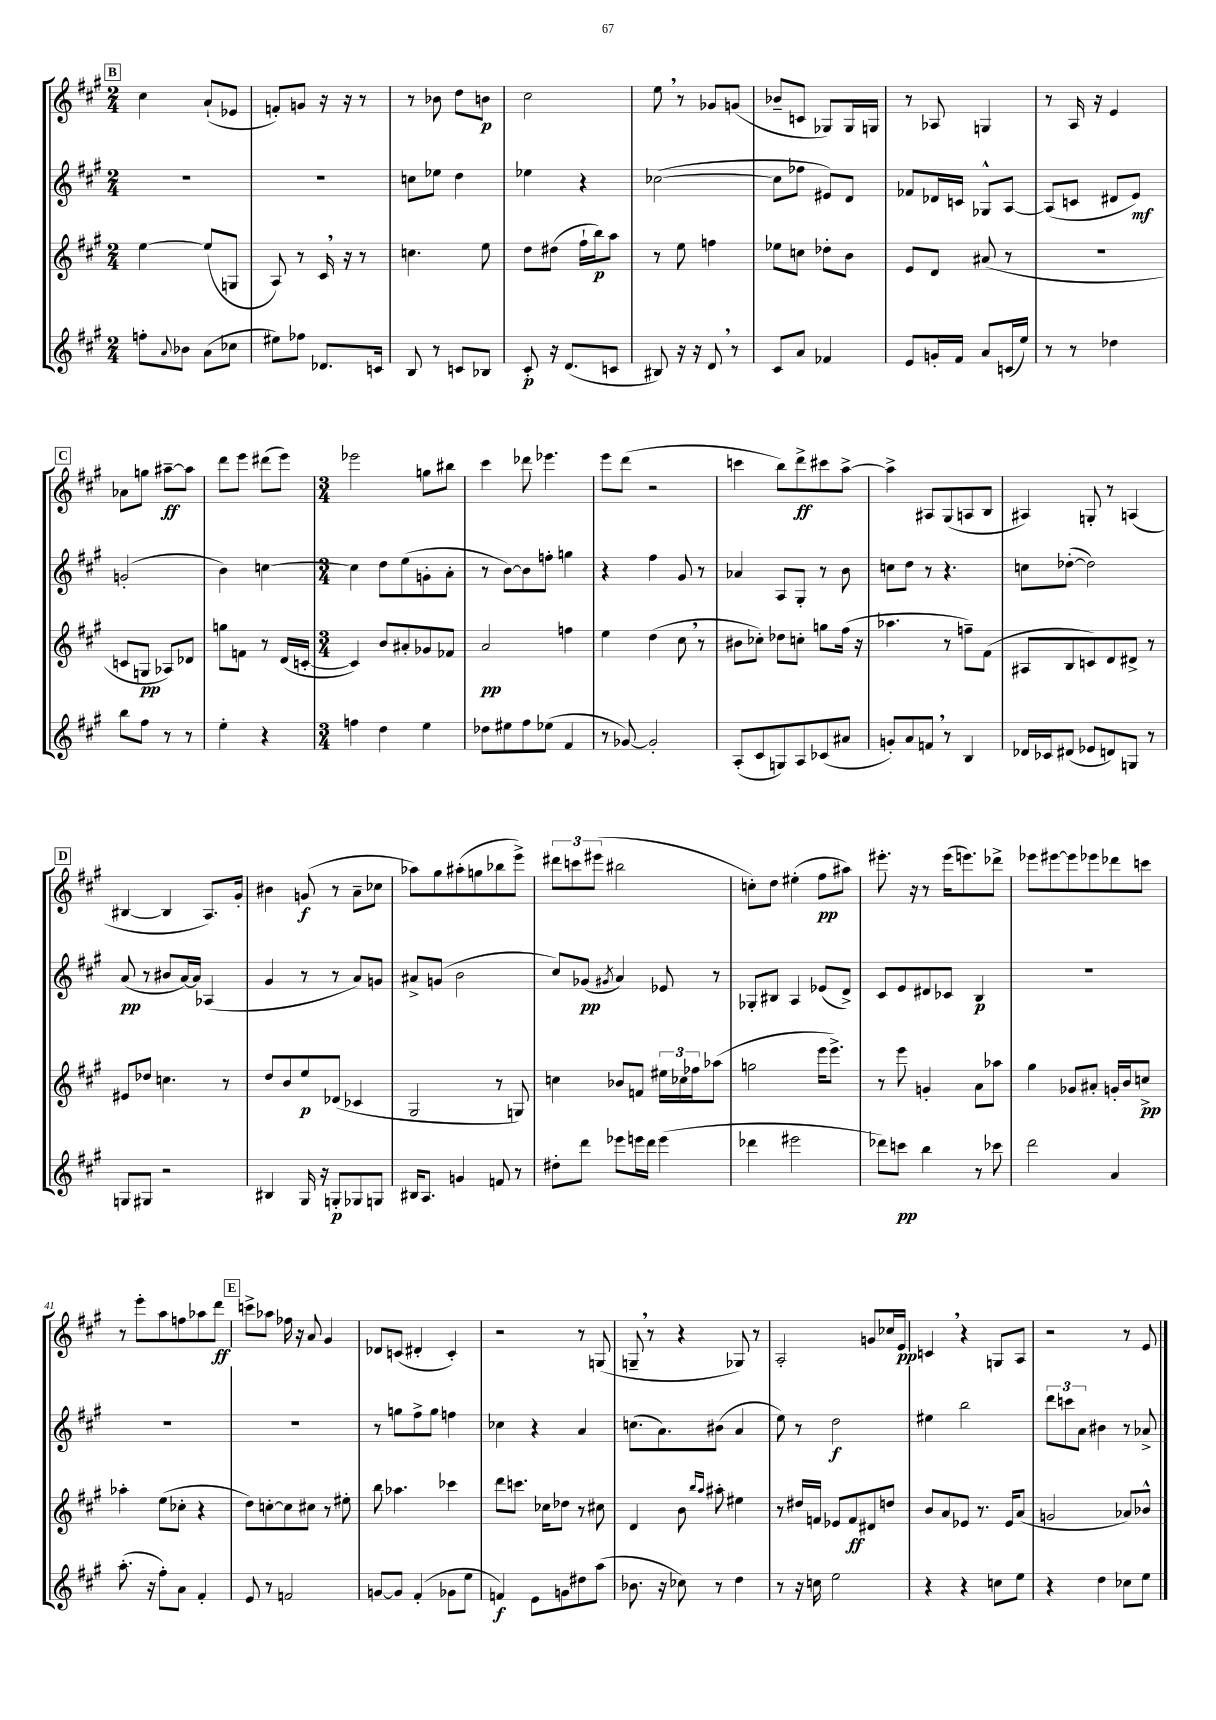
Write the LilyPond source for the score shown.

<<
\new StaffGroup <<
\new Staff = "s0" {
    \clef treble \key a \major \numericTimeSignature \time 2/4
    \mark \markup { \box "B" } cis''4 a'8-!( ees'8 |
    f'8-.) g'8 r16 r16 r8 |
    r8 bes'8 d''8 b'8\p |
    cis''2 |
    e''8 \breathe r8 ges'8 g'8( |
    bes'8-- c'8 ges8) ges16 g16 |
    r8 aes8 g4 |
    r8 a16 r16 e'4 |
    \mark \markup { \box "C" } aes'8 g''8 ais''8~--\ff ais''8 |
    d'''8 e'''8 dis'''8( e'''8) |
    \numericTimeSignature \time 3/4 ees'''2 g''8 bis''8 |
    cis'''4 des'''8 ees'''4. |
    e'''8 d'''8( r2 |
    c'''4 b''8) d'''8->\ff cis'''8 a''8~-> |
    a''4-> ais8 gis8( a8 b8 |
    ais4) g8-. r8 a4( |
    \mark \markup { \box "D" } bis4~ bis4 a8.) gis'16-. |
    bis'4 g'8\f( r8 a'8-- ces''8 |
    aes''8) gis''8 ais''8-.( g''8 bes''8 e'''8->) |
    \tuplet 3/2 { dis'''8 c'''8 eis'''8( } bis''2 |
    c''8-.) d''8 eis''4-.( fis''8\pp ais''8) |
    eis'''8.-. r16 r8 eis'''16( e'''8.) des'''8-> |
    ees'''8 eis'''8~ eis'''8 ees'''8 des'''8 c'''8 |
    r8 e'''8-. a''8 f''8 aes''8 d'''8\ff |
    \mark \markup { \box "E" } c'''8-> aes''8 fes''16 r16 a'8 gis'4 |
    des'8 c'8( dis'4-. c'4-.) |
    r2 r8 g8( |
    g8-- \breathe r8 r4 ges8) r8 |
    a2-. g'8 ces''16 e'16\pp |
    c'4 \breathe r4 g8 a8 |
    r2 r8 e'8 \bar "|." |
}
\new Staff = "s1" {
    \clef treble \key a \major \numericTimeSignature \time 2/4
    \mark \markup { \box "B" } R2 |
    R2 |
    c''8 ees''8 d''4 |
    ees''4 r4 |
    ces''2~( |
    ces''8 fes''8 eis'8) d'8 |
    fes'8 des'16 c'16 ges8-^ a8~ |
    a8( c'8 dis'8 e'8\mf) |
    \mark \markup { \box "C" } g'2-.( |
    b'4) c''4~ |
    \numericTimeSignature \time 3/4 c''4 d''8 e''8( g'8-. a'8-. |
    r8 b'8~) b'8 f''8-. g''4 |
    r4 fis''4 gis'8 r8 |
    aes'4 a8 gis8-. r8 b'8 |
    c''8 d''8 r8 r4. |
    c''8 des''8~-.( des''2) |
    \mark \markup { \box "D" } a'8\pp( r8 bis'8 a'16~) a'16 aes4( |
    gis'4 r8 r8 a'8) g'8 |
    ais'8-> g'8( b'2 |
    cis''8) ges'8\pp( \acciaccatura { gis'8 } a'4) ees'8 r8 |
    ges8-. bis8 a4 ees'8( d'8->) |
    cis'8 e'8 dis'8 ces'8 b4\p |
    R2. |
    R2. |
    \mark \markup { \box "E" } R2. |
    r8 g''8 fis''8-> g''8 f''4 |
    ces''4 r4 a'4 |
    c''8.( a'8.) bis'8( a'4 |
    e''8) r8 d''2\f |
    eis''4 b''2 |
    \tuplet 3/2 { d'''8 c'''8 a'8 } bis'4 r8 aes'8-> \bar "|." |
}
\new Staff = "s2" {
    \clef treble \key a \major \numericTimeSignature \time 2/4
    \mark \markup { \box "B" } e''4~ e''8( g8 |
    a8) r8 cis'16 \breathe r16 r8 |
    c''4. e''8 |
    d''8 dis''8( fis''16-! b''16\p) a''8 |
    r8 e''8 f''4 |
    ees''8 c''8 des''8-. b'8 |
    e'8 d'8 ais'8( r8 |
    R2 |
    \mark \markup { \box "C" } c'8 g8\pp aes8) des'8 |
    g''8 f'8 r8 d'16( c'16~-. |
    \numericTimeSignature \time 3/4 c'4) b'8 ais'8-. ges'8 fes'8 |
    a'2\pp f''4 |
    e''4 d''4( cis''8 \breathe r8 |
    bis'8 ces''8-.) des''8 c''8-. g''8 fis''16( r16 |
    aes''4. r8 f''8--) fis'8( |
    ais8 b8 c'8) d'8 dis'8-> r8 |
    \mark \markup { \box "D" } eis'8 des''8 c''4. r8 |
    d''8 b'8 e''8\p des'8( ces'4 |
    gis2 r8 g8) |
    c''4 bes'8 f'8 \tuplet 3/2 { eis''16 ces''16 fes''16 } aes''8( |
    g''2 e'''16 e'''8.->) |
    r8 e'''8 g'4-. a'8 aes''8 |
    gis''4 ges'8 ais'8-. g'16-. b'16 c''8->\pp |
    aes''4-. e''8( ces''8-. r4 |
    \mark \markup { \box "E" } d''8) c''8~-. c''8 cis''8 r8 eis''8-. |
    b''8 aes''4. ces'''4 |
    d'''8 c'''8. ces''16 des''8 r8 cis''8 |
    d'4 b'8 \grace { b''16 a''16 } ais''8-. eis''4 |
    r8 dis''16 f'16 ees'8 f'8\ff dis'8 d''8 |
    b'8 a'8 ees'8 r8. ees'16 a'8( |
    g'2 aes'8) bes'8-^ \bar "|." |
}
\new Staff = "s3" {
    \clef treble \key a \major \numericTimeSignature \time 2/4
    \mark \markup { \box "B" } f''8-. \appoggiatura { a'8 } bes'8 a'8( ces''8 |
    eis''8) fes''8 des'8. c'16 |
    b8 r8 c'8 bes8 |
    cis'8-.\p r16 d'8.( c'8 |
    bis8) r16 r16 d'8 \breathe r8 |
    cis'8 a'8 fes'4 |
    e'8 g'16-. fis'16 a'8 c'16( e''16) |
    r8 r8 des''4 |
    \mark \markup { \box "C" } b''8 fis''8 r8 r8 |
    e''4-. r4 |
    \numericTimeSignature \time 3/4 f''4 d''4 e''4 |
    des''8 eis''8 fis''8 ees''8( fis'4 |
    r8 ges'8~) ges'2-. |
    a8-.( cis'8 g8) a8 ces'8( ais'8 |
    g'8-.) a'8 f'8 \breathe r8 b4 |
    des'16 ces'16 dis'8( ees'8 d'8) g8 r8 |
    \mark \markup { \box "D" } g8 gis8 r2 |
    bis4 gis16 r16 g8-.\p ges8 g8 |
    bis16 a8. g'4 f'8 r8 |
    dis''8-. d'''8 ees'''8 e'''16 d'''16 e'''4( |
    des'''4 eis'''2 |
    des'''8) c'''8\pp b''4 r8 ces'''8 |
    d'''2 a'4 |
    a''8.-.( r16 fis''8-.) a'8 fis'4-. |
    \mark \markup { \box "E" } e'8 r8 f'2 |
    g'8~ g'8 fis'4-.( ges'8 e''8 |
    f'4\f) e'8 g'8 dis''8 a''8( |
    bes'8. r16 ces''8) r8 d''4 |
    r8 r16 c''16 e''2 |
    r4 r4 c''8 e''8 |
    r4 d''4 ces''8 e''8 \bar "|." |
}
>>
>>
\layout { \context { \Score currentBarNumber = #18 } }
